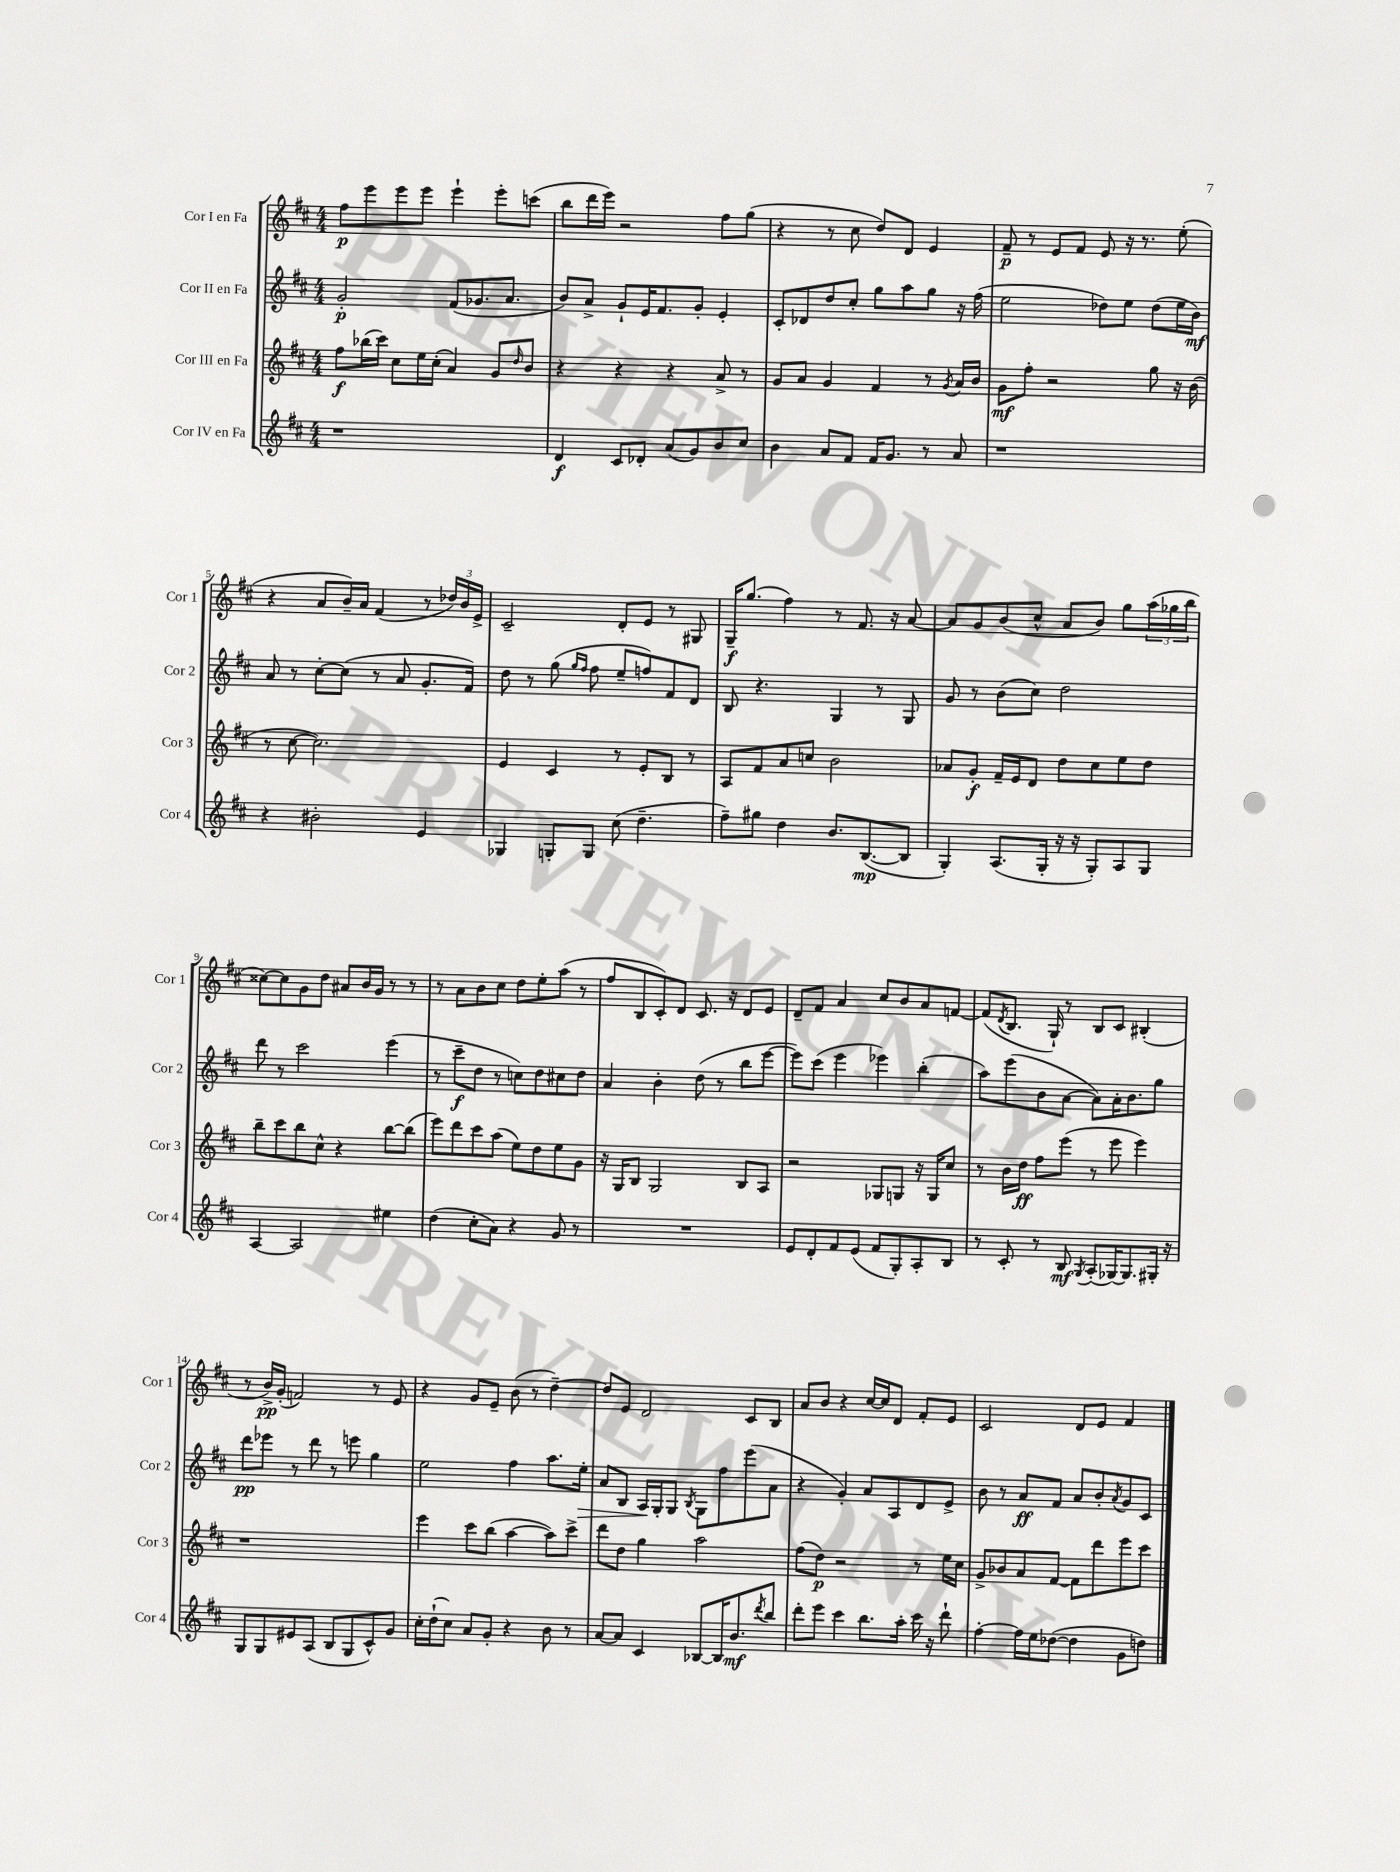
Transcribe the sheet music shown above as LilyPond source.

<<
\new StaffGroup <<
\new Staff = "s0" \with { instrumentName = "Cor I en Fa" shortInstrumentName = "Cor 1" } {
    \clef treble \key d \major \numericTimeSignature \time 4/4
    fis''8\p e'''8 e'''8 e'''8 e'''4-! e'''8-. c'''8( |
    b''8 d'''16 e'''16) r2 fis''8 g''8( |
    r4 r8 cis''8 d''8) d'8 e'4 |
    fis'8--\p r8 e'8 fis'8 e'8 r16 r8. e''8-.( |
    r4 a'8 b'16--) a'16 fis'4( r8 \tuplet 3/2 { des''16) b'16 e'16-> } |
    cis'2-- d'8-. e'8 r8 gis8 |
    g16--\f g''8.( fis''4) r8 fis'8. r16 a'8~ |
    a'8 g'8 b'8( cis''8-^ a'8 b'8) g''8 \tuplet 3/2 { a''16( ges''16 b''16 } |
    cisis''8~) cisis''8 g'8 d''8 ais'8 b'16 g'16 r8 r8 |
    r8 a'8 b'8 cis''8 d''8 e''8-. a''8( r8 |
    fis''8 b8 cis'8-.) d'8 cis'8. r16 d'8 e'8 |
    d'8-- fis'8 a'4 cis''8 b'8 a'8 f'8~ |
    f'8( \acciaccatura { d'8 } b8. g16-!) r8 b8 cis'8 bis4-.( |
    r8 b'16->\pp) g'16-.( f'2) r8 e'8 |
    r4 g'8 e'8-- b'8( r8 d''4~--) |
    d''8 e'8 d'2 cis'8 b8 |
    a'8 b'8 r4 cis''16~ cis''16 d'8 fis'8-. e'8 |
    cis'2 d'8 e'8 fis'4 \bar "|." |
}
\new Staff = "s1" \with { instrumentName = "Cor II en Fa" shortInstrumentName = "Cor 2" } {
    \clef treble \key d \major \numericTimeSignature \time 4/4
    g'2-.\p fis'8( ges'8. a'8. |
    b'8) a'8-> g'8-! e'16 fis'8. g'8-. e'4-. |
    cis'8-. des'8 d''8 cis''8-. g''8 a''8 g''8 r16 fis''16( |
    e''2 des''8) e''8 des''8( e''16 b'16\mf) |
    a'8 r8 cis''8~-. cis''8( r8 a'8 g'8.-. fis'16) |
    d''8 r8 g''8( \grace { g''16 fis''16 } fis''8 e''8-- f''8) fis'8 d'8 |
    b8 r4. g4 r8 g8 |
    g'8 r8 b'8( cis''8) d''2 |
    d'''8 r8 cis'''2 e'''4( |
    r8 cis'''8--\f d''8 r8 c''8) d''8 cis''8 d''8 |
    a'4 b'4-. d''8( r8 b''8 e'''8~ |
    e'''8) cis'''8( e'''4 ees'''4) b''4-.( |
    a''8) e'''8( b'8 a'8~ a'8) a'16-. b'8. g''8 |
    d'''8\pp ees'''8 r8 d'''8 r8 e'''8 g''4 |
    e''2 fis''4 a''8. e''16-.\> |
    a'8 b8 a16\! g16-. g8 \acciaccatura { b8 } g8 fis''8 e'''8( a'8 |
    r4 g'4-.) a'8 a8 d'8 e'8-> |
    b'8 r8 a'8\ff fis'8 a'8 b'8-. \acciaccatura { a'8 } g'8 cis'8 \bar "|." |
}
\new Staff = "s2" \with { instrumentName = "Cor III en Fa" shortInstrumentName = "Cor 3" } {
    \clef treble \key d \major \numericTimeSignature \time 4/4
    fis''8\f bes''16( cis'''16) cis''8 e''16 cis''16-.( a'4) g'8 \grace { d''16 } b'8 |
    r4 r4 r4 a'8-> r8 |
    g'8 a'8 g'4 fis'4 r8 \acciaccatura { g'8 } a'16 b'16 |
    g'8\mf fis''8-. r2 g''8 r16 b'16( |
    r8 cis''8~ cis''2.) |
    e'4 cis'4 r8 e'8-. b8 r8 |
    a8 fis'8 a'8 c''8 b'2 |
    aes'8 g'8-.\f fis'16-- e'16 d'8 d''8 cis''8 e''8 d''8 |
    b''8-- cis'''8 b''8 cis''8-^ r4 b''8~ b''8( |
    e'''8) d'''8 cis'''8 a''8( e''8) d''8 e''8 g'8 |
    r16 g16 b8 g2 b8 a8 |
    r2 ges8 g8 r16 g16 cis''8 |
    r8 b'16 d''16\ff fis''8 e'''8( r8 e'''8 e'''4) |
    r1 |
    e'''4 cis'''8 b''8( a''4~ a''8) cis'''8-> |
    d'''8 d''8 g''4 a''2 |
    fis''8( d''8\p) r2 r8 e''16 cis''16 |
    g'8-> bes'8 a'8 fis'8~ fis'8 d'''8 e'''8 cis'''8 \bar "|." |
}
\new Staff = "s3" \with { instrumentName = "Cor IV en Fa" shortInstrumentName = "Cor 4" } {
    \clef treble \key d \major \numericTimeSignature \time 4/4
    r1 |
    d'4\f cis'8 des'8-. a'8( g'8) b'8 cis''8 |
    b'4 a'8 fis'8 fis'16 g'8. r8 a'8 |
    r1 |
    r4 bis'2-. e'4 |
    ges4 g8-. g8 cis''8( d''4.-- |
    fis''8--) gis''8 d''4 b'8. b8.~\mp( b8 |
    g4-.) a8.( g16-. r16 r16 g8-.) a8 g8 |
    a4~ a2 eis''4 |
    d''4( cis''8-. a'8) r4 g'8 r8 |
    R1 |
    e'8 d'8-. fis'8 e'8( fis'8 g8-.) a8-. b8 |
    r8 cis'8-. r8 b8\mf \acciaccatura { g8 } a8-.( ges16~) ges8. gis16-. r16 |
    g8 g8 eis'8 a8( b8 g8 cis'8-^) g'8 |
    cis''16-. d''16-!( cis''8) a'8 g'8-. r4 b'8 r8 |
    a'8~ a'8 cis'4 bes8~ bes16 b'8.\mf \acciaccatura { d'''8 } b''8 |
    d'''8-. e'''8 cis'''4 b''8. a''16-. cis'''16 r16 d'''8-! |
    fis''4~-. fis''16 e''16 des''8~( des''4 g'8 d''8) \bar "|." |
}
>>
>>
